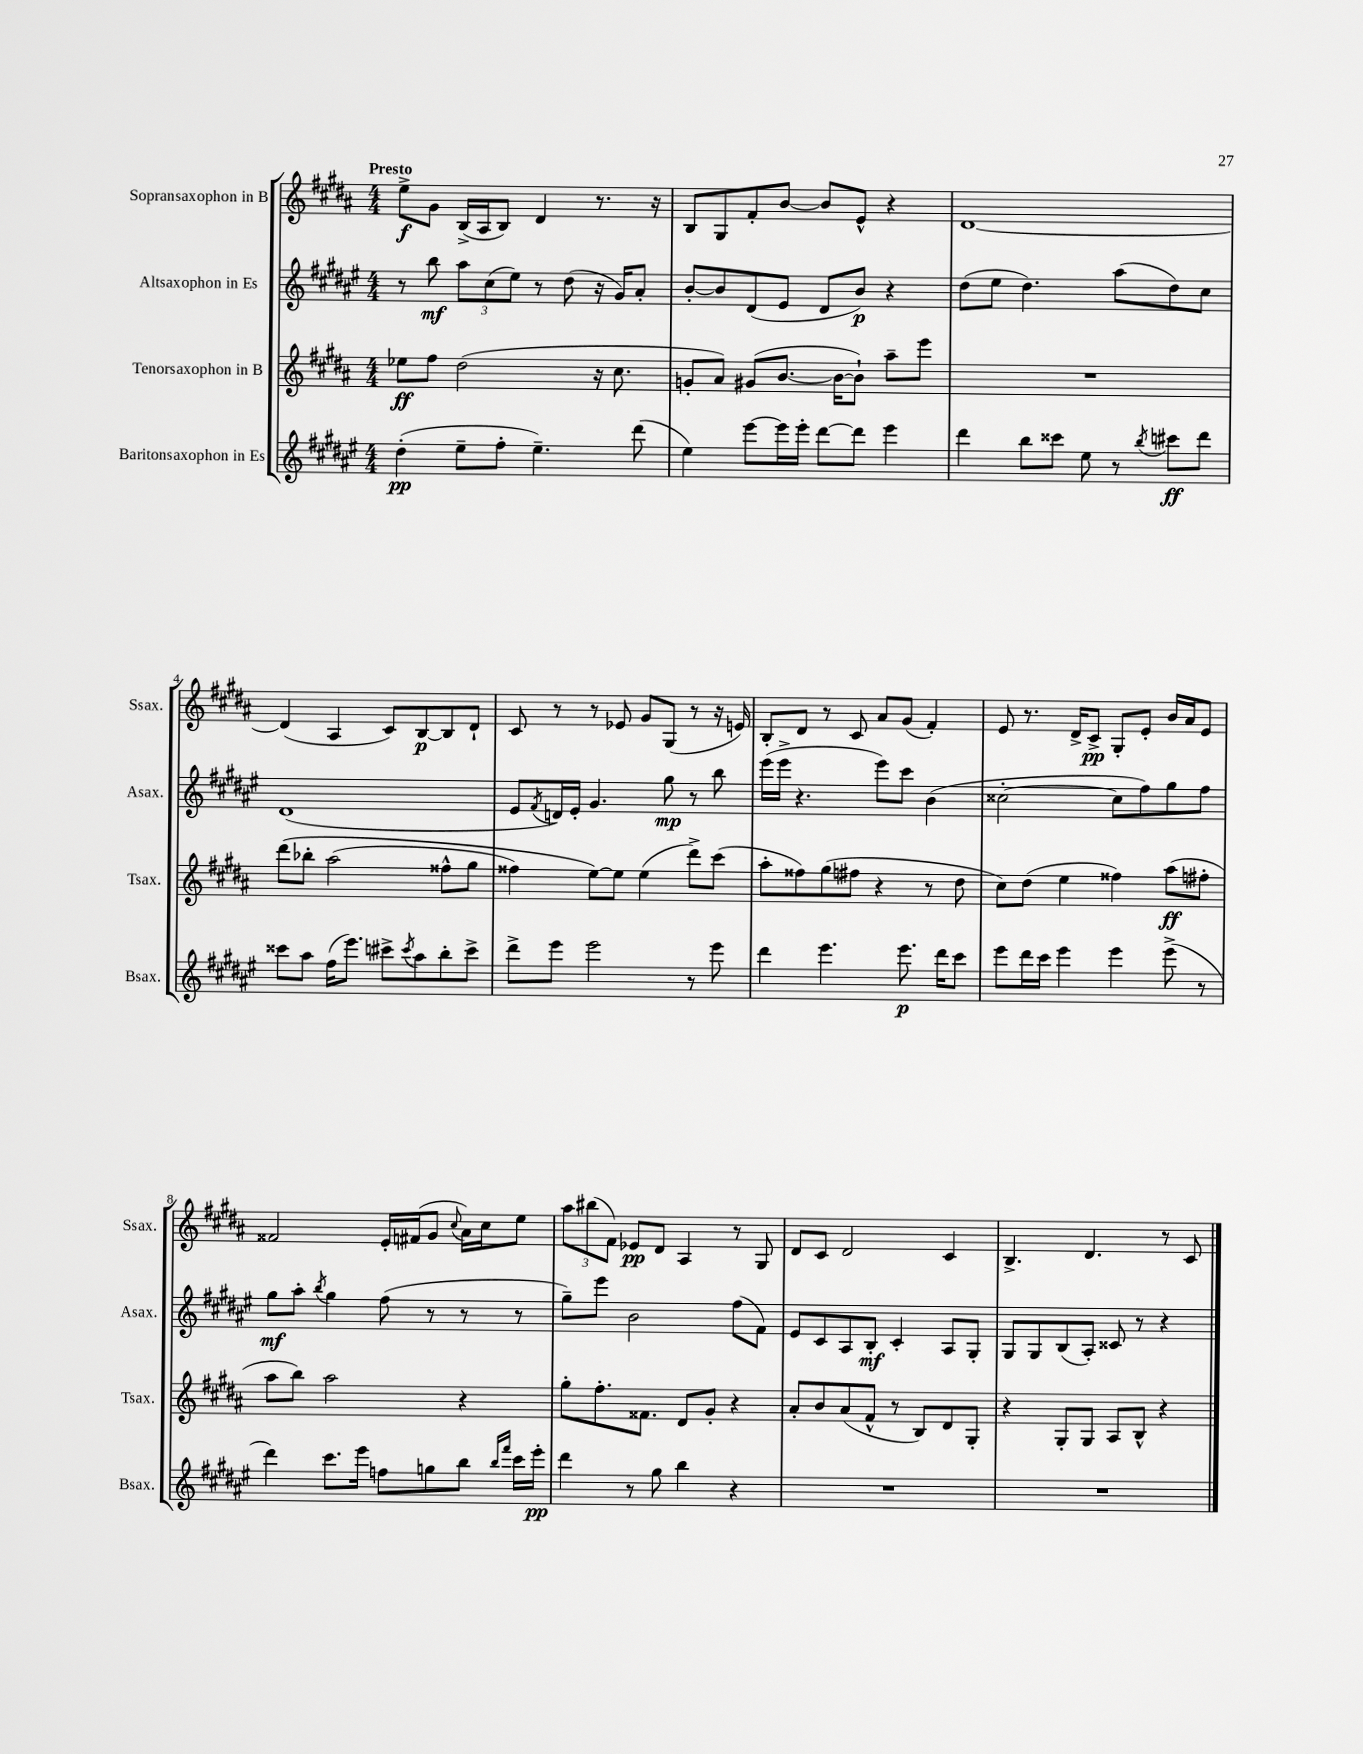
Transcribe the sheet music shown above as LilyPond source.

<<
\new StaffGroup <<
\new Staff = "s0" \with { instrumentName = "Sopransaxophon in B" shortInstrumentName = "Ssax." } {
    \clef treble \key b \major \numericTimeSignature \time 4/4 \tempo "Presto"
    e''8->\f gis'8 b16->( ais16 b8) dis'4 r8. r16 |
    b8 gis8 fis'8-. b'8~ b'8 e'8-^ r4 |
    dis'1~ |
    dis'4( ais4 cis'8) b8~\p b8 dis'8-! |
    cis'8 r8 r8 ees'8 gis'8 gis8( r8 r16 e'16) |
    b8-. dis'8 r8 cis'8 ais'8 gis'8( fis'4-.) |
    e'8 r8. dis'16-> cis'8->\pp gis8-. e'8-. b'16 ais'16 e'8 |
    fisis'2 e'16-. fis'16( gis'8 \appoggiatura { cis''8 } ais'16) cis''16 e''8 |
    \tuplet 3/2 { ais''8 bis''8( fis'8) } ees'8\pp dis'8 ais4 r8 gis8 |
    dis'8 cis'8 dis'2 cis'4 |
    b4.-> dis'4. r8 cis'8 \bar "|." |
}
\new Staff = "s1" \with { instrumentName = "Altsaxophon in Es" shortInstrumentName = "Asax." } {
    \clef treble \key fis \major \numericTimeSignature \time 4/4
    r8 b''8\mf \tuplet 3/2 { ais''8 cis''8( eis''8) } r8 dis''8( r16 gis'16) ais'8-. |
    b'8~-. b'8 dis'8( eis'8 dis'8 b'8\p) r4 |
    dis''8( eis''8 dis''4.) ais''8( dis''8) cis''8 |
    dis'1( |
    eis'8 \acciaccatura { fis'8 } d'16) eis'16-. gis'4. gis''8\mp r8 b''8 |
    eis'''16( eis'''16-> r4. eis'''8) cis'''8 b'4( |
    cisis''2~-. cisis''8 fis''8) gis''8 fis''8 |
    gis''8\mf ais''8-. \acciaccatura { b''8 } gis''4 fis''8( r8 r8 r8 |
    gis''8--) eis'''8 b'2 fis''8( fis'8) |
    eis'8 cis'8 ais8 b8-.\mf cis'4-. ais8 gis8-. |
    gis8 gis8 b8( ais8-.) cisis'8 r8 r4 \bar "|." |
}
\new Staff = "s2" \with { instrumentName = "Tenorsaxophon in B" shortInstrumentName = "Tsax." } {
    \clef treble \key b \major \numericTimeSignature \time 4/4
    ees''8\ff fis''8 dis''2( r16 cis''8. |
    g'8-. ais'8) gis'8( b'8.~ b'16~ b'8-!) ais''8-- e'''8 |
    R1 |
    dis'''8\( bes''8-. ais''2( fisis''8-^ gis''8 |
    fisis''4) e''8~\) e''8 e''4( dis'''8->) cis'''8( |
    ais''8-. fisis''8) gis''8( fis''8 r4 r8 dis''8 |
    cis''8) dis''8( e''4 fisis''4) ais''8\ff( fis''8-. |
    ais''8 b''8) ais''2 r4 |
    gis''8-. fis''8.-. fisis'8. dis'8 gis'8-. r4 |
    ais'8-. b'8 ais'8( fis'8-^ r8 b8) dis'8 gis8-. |
    r4 gis8-. gis8 ais8 b8-^ r4 \bar "|." |
}
\new Staff = "s3" \with { instrumentName = "Baritonsaxophon in Es" shortInstrumentName = "Bsax." } {
    \clef treble \key fis \major \numericTimeSignature \time 4/4
    dis''4-.\pp( eis''8-- fis''8-. eis''4.--) dis'''8( |
    eis''4) eis'''8~ eis'''16 eis'''16-. dis'''8~ dis'''8 eis'''4 |
    dis'''4 b''8 cisis'''8 eis''8 r8 \acciaccatura { b''8 } cis'''8\ff dis'''8 |
    cisis'''8 ais''8 fis''16( eis'''8.) cis'''8-> \acciaccatura { cis'''8 } ais''8 b''8-. cis'''8-> |
    dis'''8-> eis'''8 eis'''2 r8 eis'''8 |
    dis'''4 eis'''4. eis'''8.\p dis'''16 cis'''8 |
    eis'''8 dis'''16 cis'''16 eis'''4 eis'''4 eis'''8->( r8 |
    dis'''4) cis'''8. eis'''16 f''8 g''8 b''8 \grace { b''16 fis'''16 } cis'''16 eis'''16-.\pp |
    dis'''4 r8 gis''8 b''4 r4 |
    R1 |
    R1 \bar "|." |
}
>>
>>
